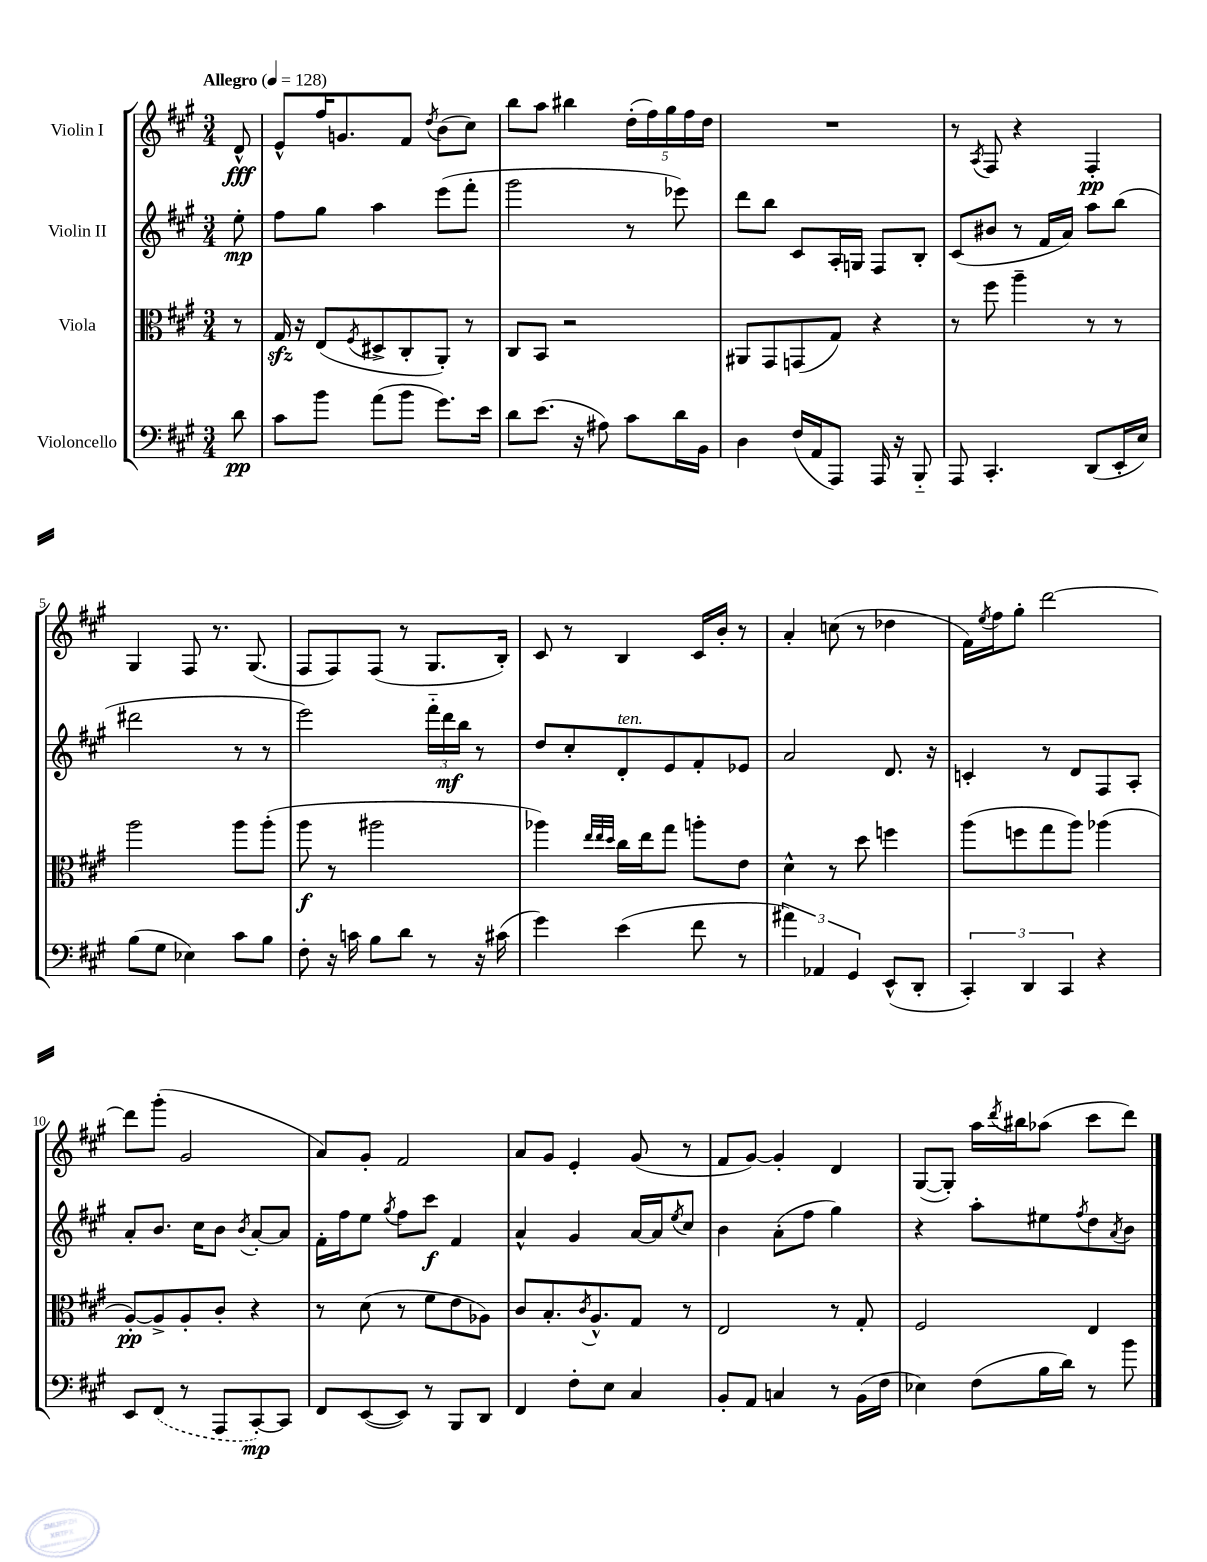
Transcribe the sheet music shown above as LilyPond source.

<<
\new StaffGroup <<
\new Staff = "s0" \with { instrumentName = "Violin I" } {
    \clef treble \key a \major \numericTimeSignature \time 3/4 \partial 8 \tempo "Allegro" 4 = 128
    d'8-^\fff |
    e'8-^ fis''16 g'8. fis'8 \acciaccatura { d''8 } b'8( cis''8) |
    b''8 a''8 bis''4 \tuplet 5/4 { d''16-.( fis''16) gis''16 fis''16 d''16 } |
    R2. |
    r8 \acciaccatura { a8 } fis8 r4 fis4-.\pp |
    gis4 fis8 r8. gis8.( |
    fis8 fis8) fis8( r8 gis8. b16-.) |
    cis'8 r8 b4 cis'16 b'16-. r8 |
    a'4-. c''8( r8 des''4 |
    fis'16) \acciaccatura { e''8 } fis''16 gis''8-. d'''2~ |
    d'''8 gis'''8-.( gis'2 |
    a'8) gis'8-. fis'2 |
    a'8 gis'8 e'4-. gis'8( r8 |
    fis'8 gis'8~) gis'4-. d'4 |
    gis8~( gis8-.) a''16 \acciaccatura { d'''8 } bis''16 aes''8( cis'''8 d'''8) \bar "|." |
}
\new Staff = "s1" \with { instrumentName = "Violin II" } {
    \clef treble \key a \major \numericTimeSignature \time 3/4 \partial 8
    e''8-.\mp |
    fis''8 gis''8 a''4 e'''8( fis'''8-. |
    gis'''2 r8 ees'''8) |
    d'''8 b''8 cis'8 a16-. g16 fis8 b8-. |
    cis'8( bis'8 r8 fis'16 a'16) a''8 b''8( |
    dis'''2 r8 r8 |
    e'''2) \tuplet 3/2 { fis'''16-_ d'''16\mf b''16 } r8 |
    d''8 cis''8-. d'8-.^\markup { \italic "ten." } e'8 fis'8-. ees'8 |
    a'2 d'8. r16 |
    c'4-. r8 d'8 fis8 a8-. |
    a'8-. b'8. cis''16 b'8 \acciaccatura { b'8 } a'8~-. a'8 |
    fis'16-. fis''16 e''8 \acciaccatura { gis''8 } fis''8 cis'''8\f fis'4 |
    a'4-^ gis'4 a'16~ a'16 \acciaccatura { e''8 } cis''8 |
    b'4 a'8-.( fis''8 gis''4) |
    r4 a''8-. eis''8 \acciaccatura { fis''8 } d''8 \acciaccatura { a'8 } b'8 \bar "|." |
}
\new Staff = "s2" \with { instrumentName = "Viola" } {
    \clef alto \key a \major \numericTimeSignature \time 3/4 \partial 8
    r8 |
    gis16\sfz r16 e8( \acciaccatura { fis8 } dis8-> cis8-. a,8-.) r8 |
    cis8 b,8 r2 |
    ais,8 gis,8 g,8( gis8) r4 |
    r8 fis''8 a''4-- r8 r8 |
    a''2 a''8 a''8-.( |
    a''8\f r8 ais''2 |
    aes''4) \grace { e''32 e''32 d''32 } cis''16 e''16 gis''8 a''8-. e'8 |
    d'4-^ r8 d''8 f''4 |
    a''8( f''8 gis''8 a''8) aes''4( |
    a8~-.\pp) a8-> a8-. cis'8-. r4 |
    r8 d'8( r8 fis'8 e'8 aes8) |
    cis'8 b8.-. \acciaccatura { cis'8 } a8.-^ gis8 r8 |
    e2 r8 gis8-. |
    fis2 e4 \bar "|." |
}
\new Staff = "s3" \with { instrumentName = "Violoncello" } {
    \clef bass \key a \major \numericTimeSignature \time 3/4 \partial 8
    d'8\pp |
    cis'8 b'8 a'8( b'8 gis'8.) e'16 |
    d'8 e'8.( r16 ais8) cis'8 d'16 b,16 |
    d4 fis16( a,16 a,,8) a,,16 r16 b,,8-_ |
    a,,8 cis,4.-. d,8( e,16-. e16) |
    b8( gis8 ees4) cis'8 b8 |
    fis8-. r16 c'16 b8 d'8 r8 r16 cis'16( |
    gis'4) e'4( fis'8 r8 |
    \tuplet 3/2 { ais'4) aes,4 gis,4 } e,8-^( d,8-. |
    \tuplet 3/2 { cis,4-.) d,4 cis,4 } r4 |
    e,8 \once \slurDashed fis,8( r8 a,,8 cis,8~-.\mp) cis,8 |
    fis,8 e,8~( e,8) r8 b,,8 d,8 |
    fis,4 fis8-. e8 cis4 |
    b,8-. a,8 c4 r8 b,16( fis16 |
    ees4) fis8( b16 d'16) r8 b'8 \bar "|." |
}
>>
>>
